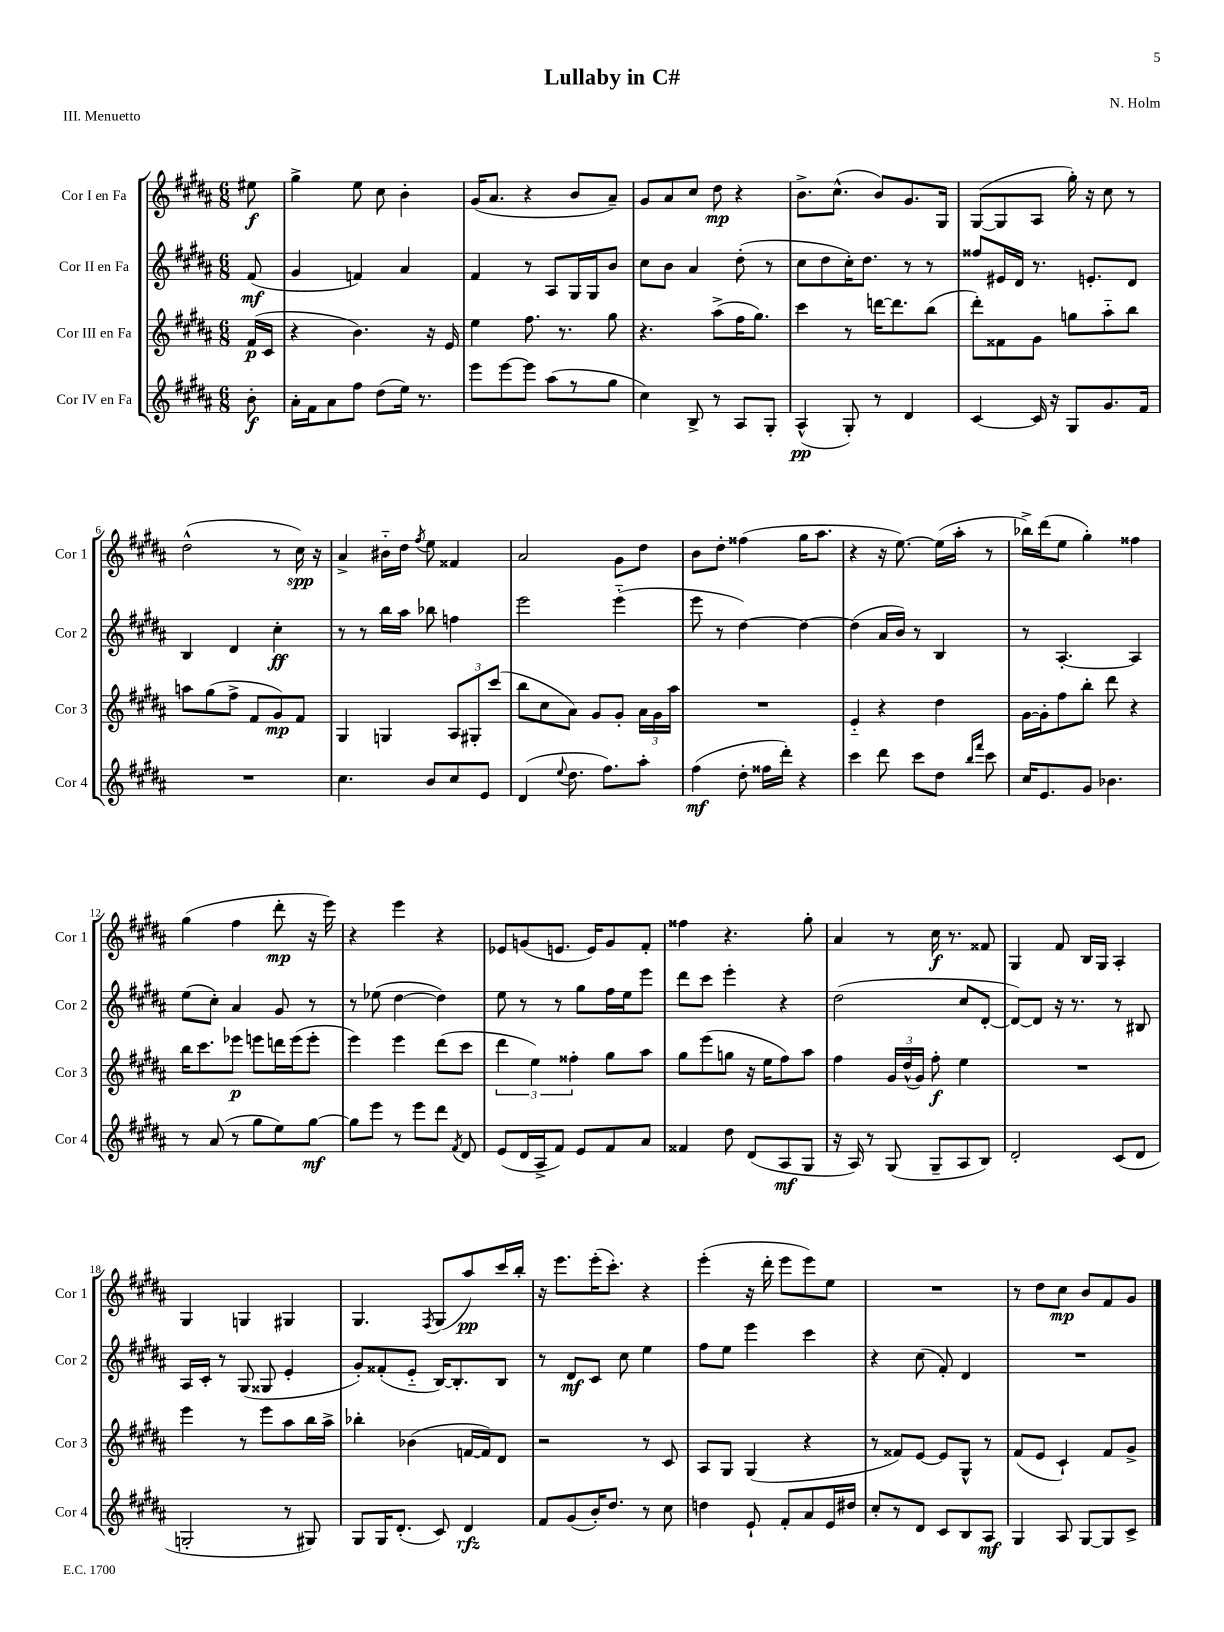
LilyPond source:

\header { title = "Lullaby in C#" composer = "N. Holm" piece = "III. Menuetto" }
<<
\new StaffGroup <<
\new Staff = "s0" \with { instrumentName = "Cor I en Fa" shortInstrumentName = "Cor 1" } {
    \clef treble \key b \major \numericTimeSignature \time 6/8 \partial 8
    \autoBeamOff eis''8\f |
    gis''4-> e''8 cis''8 b'4-. |
    gis'16[( ais'8.] r4 b'8[ ais'8]--) |
    gis'8[ ais'8 cis''8] dis''8\mp r4 |
    b'8.[-> cis''8.]-^( b'8[) gis'8. gis16] |
    gis8[~( gis8 ais8] gis''16-.) r16 cis''8 r8 |
    dis''2-^( r8 cis''16\spp) r16 |
    ais'4-> bis'16[-_ dis''16] \acciaccatura { fis''8 } e''8 fisis'4 |
    ais'2 gis'8[ dis''8] |
    b'8[ dis''8]-. fisis''4( gis''16[ ais''8.] |
    r4 r16 e''8.~) e''16[( ais''16]-. r8 |
    bes''16[->) dis'''16( e''8] gis''4-.) fisis''4 |
    gis''4( fis''4 dis'''8-.\mp r16 e'''16) |
    r4 e'''4 r4 |
    ees'8[ g'8( e'8.] e'16[) g'8 fis'8]-. |
    fisis''4 r4. gis''8-. |
    ais'4 r8 cis''16\f r8. fisis'8 |
    gis4 fis'8 b16[ gis16] ais4-. |
    gis4 g4 gis4 |
    gis4. \acciaccatura { fis8 } gis8[( ais''8\pp) cis'''16 b''16]-. |
    r16 e'''8.[ e'''16-.( cis'''8.]-.) r4 |
    e'''4-.( r16 dis'''16-. e'''8[ e'''8) e''8] |
    R2. |
    r8 dis''8[ cis''8]\mp b'8[ fis'8 gis'8] \bar "|." |
}
\new Staff = "s1" \with { instrumentName = "Cor II en Fa" shortInstrumentName = "Cor 2" } {
    \clef treble \key b \major \numericTimeSignature \time 6/8 \partial 8
    \autoBeamOff fis'8\mf( |
    gis'4 f'4) ais'4 |
    fis'4 r8 ais8[ gis16 gis16 b'8] |
    cis''8[ b'8] ais'4 dis''8-.( r8 |
    cis''8[ dis''8 cis''16-.) dis''8.] r8 r8 |
    fisis''8[ eis'16 dis'16] r8. e'8.[-. dis'8] |
    b4 dis'4 cis''4-.\ff |
    r8 r8 b''16[ ais''16] bes''8 f''4 |
    e'''2 e'''4-_( |
    e'''8 r8 dis''4~) dis''4~ |
    dis''4( ais'16[ b'16]) r8 b4 |
    r8 ais4.~-. ais4 |
    e''8[( cis''8]-.) ais'4 gis'8 r8 |
    r8 ees''8( dis''4~ dis''4) |
    e''8 r8 r8 gis''8[ fis''16 e''16 e'''8] |
    dis'''8[ cis'''8] e'''4-. r4 |
    dis''2( cis''8[ dis'8]~-. |
    dis'8[~) dis'8] r16 r8. r8 bis8 |
    ais16[ cis'16]-. r8 gis8( gisis8 e'4-. |
    gis'8[-.) fisis'8-.( e'8]-_ b16[~) b8.-. b8] |
    r8 dis'8[\mf cis'8] cis''8 e''4 |
    fis''8[ e''8] e'''4 cis'''4 |
    r4 cis''8( fis'8-.) dis'4 |
    R2. \bar "|." |
}
\new Staff = "s2" \with { instrumentName = "Cor III en Fa" shortInstrumentName = "Cor 3" } {
    \clef treble \key b \major \numericTimeSignature \time 6/8 \partial 8
    \autoBeamOff fis'16[\p( cis'16] |
    r4 b'4.) r16 e'16 |
    e''4 fis''8. r8. gis''8 |
    r4. ais''8[->( fis''16 gis''8.]) |
    cis'''4 r8 d'''16[~ d'''8. b''8]( |
    dis'''8[-.) fisis'8 gis'8] g''8[ ais''8-_ b''8] |
    a''8[ gis''8( fis''8]-> fis'8[ gis'8\mp) fis'8] |
    gis4 g4 \tuplet 3/2 { ais8[ gis8-. cis'''8]( } |
    b''8[ cis''8 ais'8]) gis'8[ gis'8]-. \tuplet 3/2 { ais'16[ gis'16 ais''16] } |
    R2. |
    e'4-_ r4 dis''4 |
    gis'16[~ gis'16-. fis''8 b''8]-. dis'''8 r4 |
    b''16[ cis'''8. ees'''8]\p e'''8[ d'''16 e'''16( e'''8]-. |
    e'''4) e'''4 dis'''8[( cis'''8] |
    \tuplet 3/2 { dis'''4 e''4) fisis''4-. } gis''8[ ais''8] |
    gis''8[ e'''8( g''8] r16 e''16[ fis''8) ais''8] |
    fis''4 \tuplet 3/2 { gis'16[ dis''16-^( gis'16]) } fis''8-.\f e''4 |
    R2. |
    e'''4 r8 e'''8[ ais''8 b''16 ais''16]-> |
    bes''4-. bes'4( f'16[~ f'16) dis'8] |
    r2 r8 cis'8 |
    ais8[ gis8] gis4( r4 |
    r8 fisis'8[) e'8]~ e'8[ gis8]-^ r8 |
    fis'8[( e'8] cis'4-!) fis'8[ gis'8]-> \bar "|." |
}
\new Staff = "s3" \with { instrumentName = "Cor IV en Fa" shortInstrumentName = "Cor 4" } {
    \clef treble \key b \major \numericTimeSignature \time 6/8 \partial 8
    \autoBeamOff b'8-.\f |
    ais'16[-. fis'16 ais'8 fis''8] dis''8[( e''16]) r8. |
    e'''8[ e'''8~ e'''8] ais''8[( r8 gis''8] |
    cis''4) b8-> r8 ais8[ gis8]-. |
    ais4-^\pp( gis8-.) r8 dis'4 |
    cis'4~ cis'16 r16 gis8[ gis'8. fis'16] |
    R2. |
    cis''4. b'8[ cis''8 e'8] |
    dis'4( \appoggiatura { e''8 } dis''8. fis''8.[) ais''8]-. |
    fis''4\mf( dis''8-. fisis''16[ dis'''16]-.) r4 |
    cis'''4 dis'''8 cis'''8[ dis''8] \grace { b''16[ fis'''16] } cis'''8 |
    cis''16[ e'8. gis'8] bes'4. |
    r8 ais'8( r8 gis''8[ e''8) gis''8]~\mf |
    gis''8[ e'''8] r8 e'''8[ dis'''8] \acciaccatura { fis'8 } dis'8 |
    e'8[( dis'16 ais16-> fis'8]) e'8[ fis'8 ais'8] |
    fisis'4 dis''8 dis'8[( ais8\mf gis8] |
    r16 ais16) r8 gis8( gis8[-- ais8 b8]) |
    dis'2-. cis'8[( dis'8] |
    g2-. r8 gis8) |
    gis8[ gis16 dis'8.]-.( cis'8) dis'4\rfz |
    fis'8[ gis'8( b'16-.) dis''8.] r8 cis''8 |
    d''4 e'8-! fis'8[-. ais'8 e'16 dis''16] |
    cis''8[-. r8 dis'8] cis'8[ b8 ais8]\mf |
    gis4 ais8 gis8[~ gis8 cis'8]-> \bar "|." |
}
>>
>>
